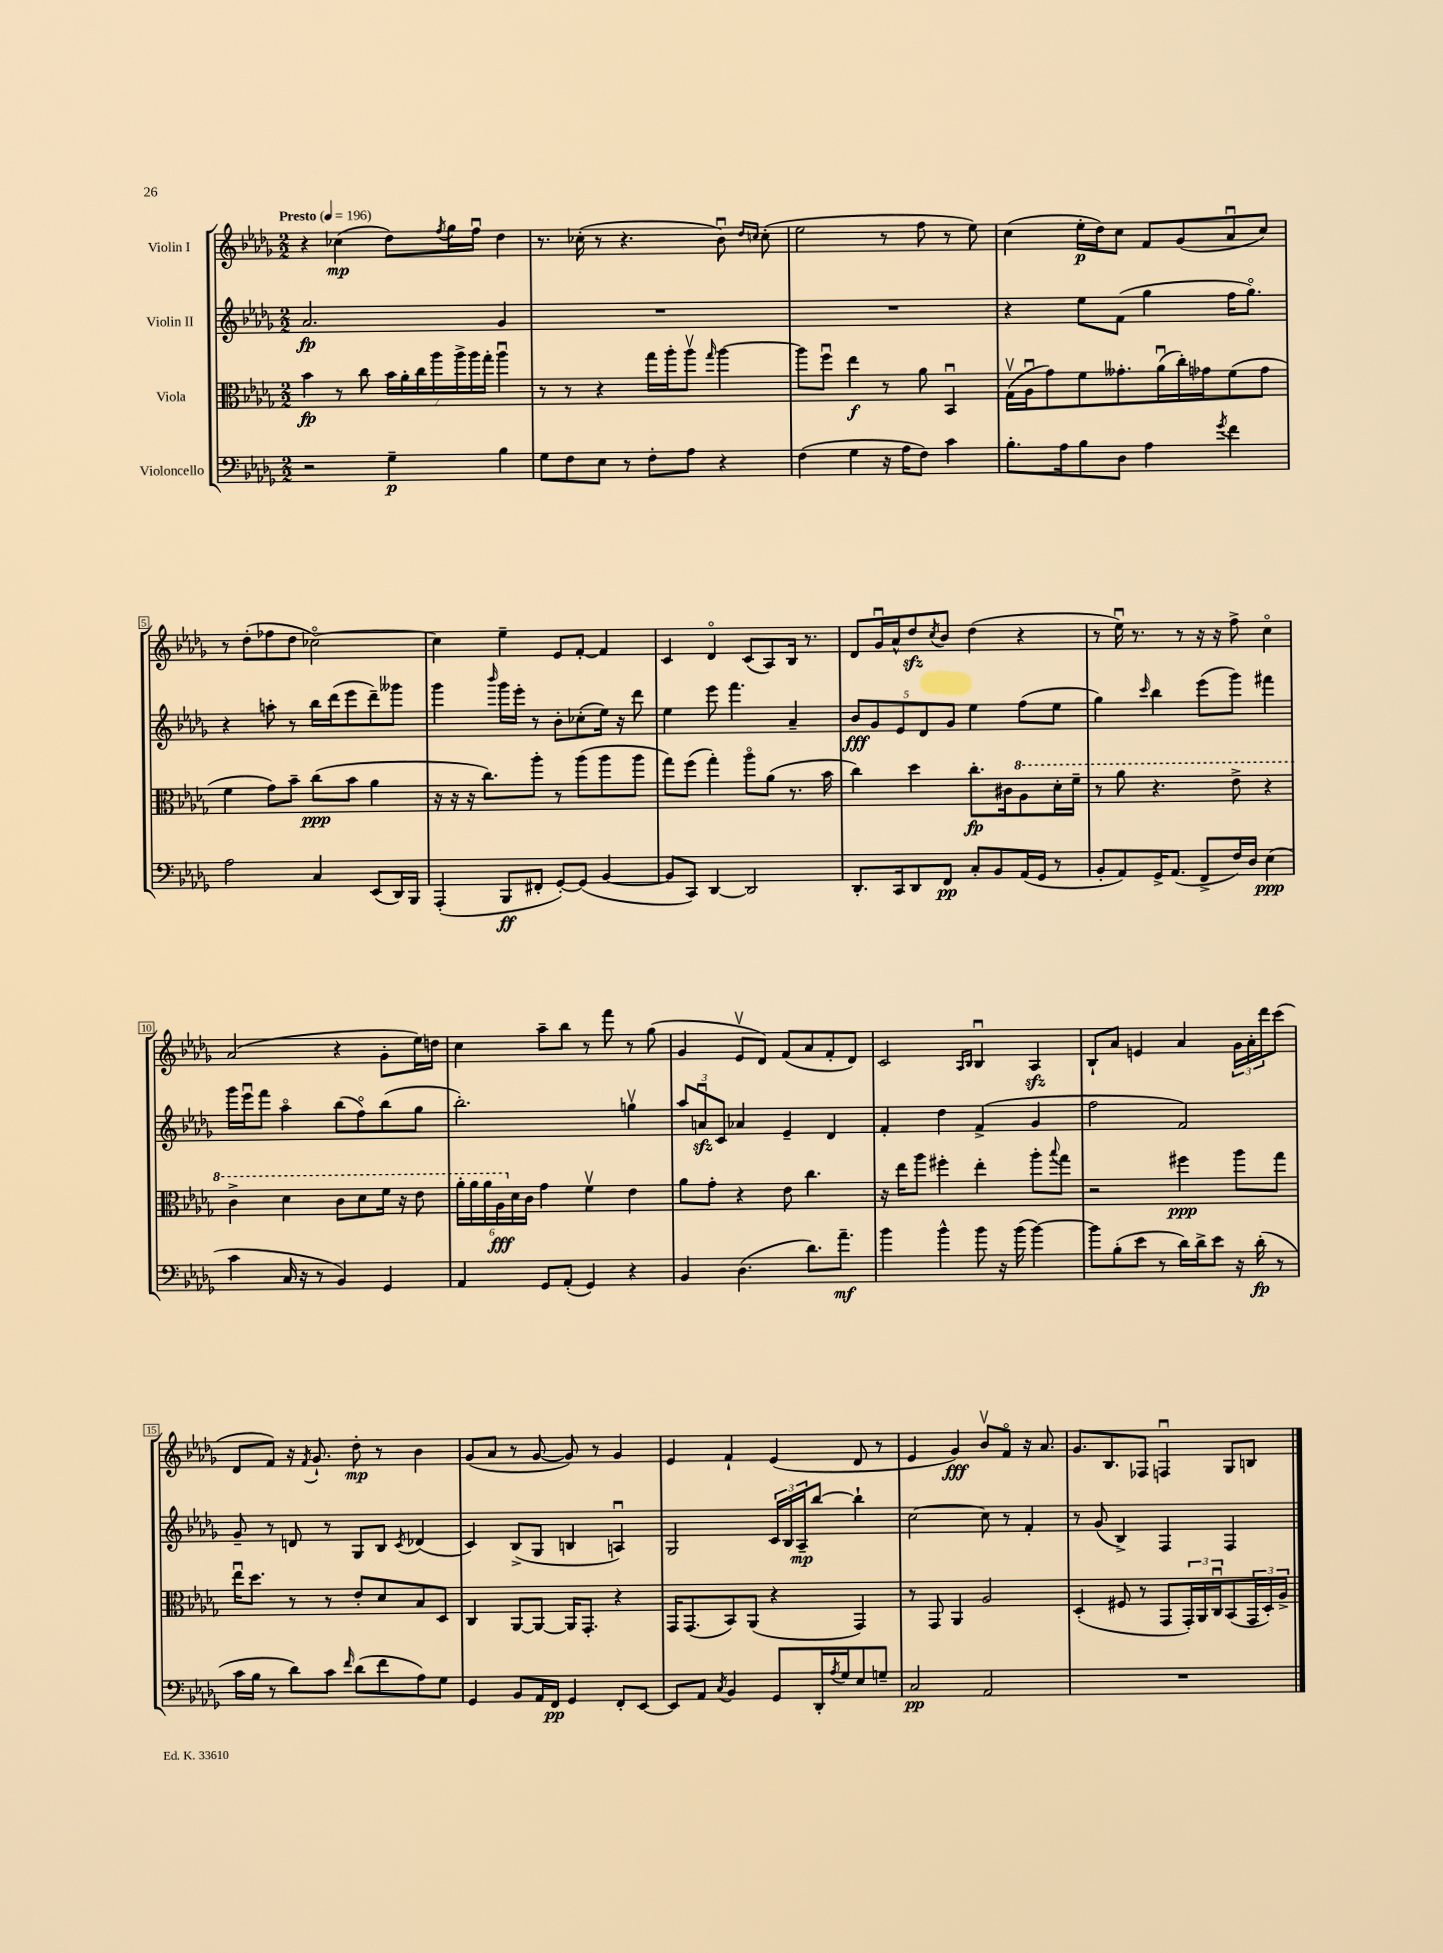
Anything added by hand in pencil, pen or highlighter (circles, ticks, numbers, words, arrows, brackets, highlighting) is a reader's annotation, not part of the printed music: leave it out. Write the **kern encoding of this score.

**kern	**dynam	**kern	**dynam	**kern	**dynam	**kern	**dynam
*part4	*part4	*part3	*part3	*part2	*part2	*part1	*part1
*staff4	*staff4	*staff3	*staff3	*staff2	*staff2	*staff1	*staff1
*I"Violoncello	*	*I"Viola	*	*I"Violin II	*	*I"Violin I	*
*clefF4	*	*clefC3	*	*clefG2	*	*clefG2	*
*k[b-e-a-d-g-]	*	*k[b-e-a-d-g-]	*	*k[b-e-a-d-g-]	*	*k[b-e-a-d-g-]	*
*M2/2	*	*M2/2	*	*M2/2	*	*M2/2	*
*MM196	*	*MM196	*	*MM196	*	*MM196	*
=1	=1	=1	=1	=1	=1	=1	=1
!	!	!	!	!	!	!LO:TX:a:B:t=Presto	!
2r	.	4b-\	fp	2.a-/	fp	4r	.
.	.	8r	.	.	.	(4cc-X\	mp
.	.	8cc\	.	.	.	.	.
4G-~\	p	28b-\LL	.	.	.	8dd-\L)	.
.	.	28a-'\	.	.	.	.	.
.	.	28cc\	.	.	.	.	.
.	.	28aa-\	.	.	.	.	.
.	.	.	.	.	.	8qff/	.
.	.	.	.	.	.	16gg-\L	.
.	.	28aa-^\	.	.	.	.	.
.	.	28aa-\	.	.	.	.	.
.	.	.	.	.	.	16ffu\JJ	.
.	.	28gg-'\JJ	.	.	.	.	.
4B-\	.	4aa-u\	.	4g-/	.	4dd-\	.
=2	=2	=2	=2	=2	=2	=2	=2
8G-\L	.	8r	.	1r	.	8.r	.
8F\	.	8r	.	.	.	.	.
.	.	.	.	.	.	(16cc-X'\	.
8E-\J	.	4r	.	.	.	8r	.
8r	.	.	.	.	.	4.r	.
8F'\L	.	16gg-\LL	.	.	.	.	.
.	.	16aa-'\J	.	.	.	.	.
8A-\J	.	8aa-v\J	.	.	.	.	.
.	.	16qqgg-/	.	.	.	.	.
4r	.	[4aa-\	.	.	.	8b-u\)	.
.	.	.	.	.	.	16qqdd-/LL	.
.	.	.	.	.	.	16qqccn/JJ	.
.	.	.	.	.	.	(8cc'\	.
=3	=3	=3	=3	=3	=3	=3	=3
(4F\	.	8aa-\L]	.	1r	.	2ee-\	.
.	.	8ffu\J	.	.	.	.	.
4G-\	.	4ee-\	f	.	.	.	.
16r	.	8r	.	.	.	8r	.
16A-\KL	.	.	.	.	.	.	.
8F\J)	.	8a-\	.	.	.	8ff\	.
4c\	.	4BB-u/	.	.	.	8r	.
.	.	.	.	.	.	8ee-\)	.
=4	=4	=4	=4	=4	=4	=4	=4
8.B-'\L	.	(16G-v\LL	.	4r	.	(4cc\	.
.	.	16A-u\J	.	.	.	.	.
.	.	8g-\)	.	.	.	.	.
16A-\k	.	.	.	.	.	.	.
8B-\	.	8f\	.	8ee-\L	.	16ee-'\LL	p
.	.	.	.	.	.	16dd-\J)	.
8D-\J	.	8.g--X'\	.	(8f\J	.	8cc\J	.
4A-\	.	.	.	4gg-\	.	8f/L	.
.	.	(16a-u\L	.	.	.	.	.
.	.	16cc'\)	.	.	.	(8g-/	.
.	.	16g-X\J	.	.	.	.	.
8qg-/	.	.	.	.	.	.	.
4f\	.	(8f\	.	16ff\KL	.	8a-u/	.
.	.	.	.	8.gg-\J)	.	.	.
.	.	8g-\J	.	.	.	8cc/J)	.
!!LO:LB:g=z
=5	=5	=5	=5	=5	=5	=5	=5
2A-\	.	4f\	.	4r	.	8r	.
.	.	.	.	.	.	(8dd-'\L	.
.	.	8g-\L)	.	8aan'\	.	8ff-X\	.
.	.	8b-~\J	.	8r	.	8dd-\J	.
4C/	.	(8cc\L	ppp	16bb-\LL	.	[2cc-X\)	.
.	.	.	.	(16ddd-\J	.	.	.
.	.	8b-\J	.	8eee-\	.	.	.
(8EE-/L	.	4a-\	.	8ddd-~\)	.	.	.
16DD-/L)	.	.	.	8ggg--X\J	.	.	.
16BBB-/JJ	.	.	.	.	.	.	.
=6	=6	=6	=6	=6	=6	=6	=6
(4AAA-'/	.	16r	.	4ggg-\	.	4cc-\]	.
.	.	16r	.	.	.	.	.
.	.	16r	.	.	.	.	.
.	.	8.cc\L)	.	.	.	.	.
.	.	.	.	16qqbbb-/	.	.	.
8BBB-/L	ff	.	.	16ggg-\LL	.	4ee-~\	.
.	.	.	.	16eee-'\JJ	.	.	.
8FF#X'/J	.	8aa-'\J	.	8r	.	.	.
[8GG-'/L)	.	8r	.	8b-'\L	.	8e-/L	.
(8GG-/J]	.	(8aa-\L	.	(8cc-X'\	.	[8f'/J	.
[4BB-/	.	8aa-\	.	16ee-\Jk)	.	4f/]	.
.	.	.	.	16r	.	.	.
.	.	8aa-\J	.	8ddd-\	.	.	.
=7	=7	=7	=7	=7	=7	=7	=7
8BB-/L]	.	8gg-\L)	.	4ee-\	.	4c/	.
8CC/J)	.	(8ff\J	.	.	.	.	.
[4DD-/	.	4gg-'\)	.	8eee-\	.	4d-/	.
.	.	.	.	4.fff\	.	.	.
2DD-/]	.	8aa-\L	.	.	.	(8c/L	.
.	.	(8a-\J	.	.	.	8A-/)	.
.	.	8.r	.	4a-~/	.	16B-/Jk	.
.	.	.	.	.	.	8.r	.
.	.	16b-\	.	.	.	.	.
=8	=8	=8	=8	=8	=8	=8	=8
8.DD-'/L	.	4cc\)	.	10b-/L	fff	8d-/L	.
.	.	.	.	10g-/	.	.	.
.	.	.	.	.	.	16g-u/L	.
16CC/k	.	.	.	.	.	16a-^^/J	.
.	.	.	.	10e-/	.	.	.
8DD-/	.	4dd-\	.	.	.	8dd-zz/	.
.	.	.	.	10d-/	.	.	.
.	.	.	.	.	.	8qcc/	.
8FF/J	pp	.	.	.	.	8b-/J	.
.	.	.	.	10g-/J	.	.	.
8C'/L	.	8.cc'\L	fp	4ee-\	.	(4dd-\	.
8BB-/	.	.	.	.	.	.	.
.	.	16c#X\k	.	.	.	.	.
*	*	*8va	*	*	*	*	*
(16AA-/L	.	8a-\	.	(8ff\L	.	4r	.
16GG-/JJ	.	.	.	.	.	.	.
8r	.	16dd-'\L	.	8ee-\J	.	.	.
.	.	16ff~\JJ	.	.	.	.	.
=9	=9	=9	=9	=9	=9	=9	=9
8BB-'/L	.	8r	.	4gg-\)	.	8r	.
8AA-/)	.	8aa-\	.	.	.	16ee-u\)	.
.	.	.	.	.	.	8.r	.
.	.	.	.	16qqccc/	.	.	.
16GG-^/K	.	4.r	.	4bb-\	.	.	.
(8.AA-/J	.	.	.	.	.	.	.
.	.	.	.	.	.	8r	.
8FF^/L	.	.	.	(8eee-\L	.	16r	.
.	.	.	.	.	.	16r	.
16F/L)	.	8ee-^\	.	8ggg-\J)	.	8ff^\	.
16D-/JJ	.	.	.	.	.	.	.
(4E-\	ppp	4r	.	4fff#X\	.	4cc\	.
!!LO:LB:g=z
=10	=10	=10	=10	=10	=10	=10	=10
4c\	.	4cc^\	.	16ggg-\LL	.	(2a-/	.
.	.	.	.	16eee-u\J	.	.	.
.	.	.	.	8fff\J	.	.	.
16C/	.	4dd-\	.	4aa-\	.	.	.
16r	.	.	.	.	.	.	.
8r	.	.	.	.	.	.	.
4BB-/)	.	8cc\L	.	(8bb-\L	.	4r	.
.	.	8dd-\	.	8ff\)	.	.	.
4GG-/	.	16ff\Jk	.	(8bb-\	.	8g-'\L	.
.	.	16r	.	.	.	.	.
.	.	8ee-\	.	8gg-\J	.	16ee-\L)	.
.	.	.	.	.	.	16ddn\JJ	.
=11	=11	=11	=11	=11	=11	=11	=11
4AA-/	.	24aa-'\LL	.	2.bb-'\)	.	4cc\	.
.	.	24aa-\	.	.	.	.	.
.	.	24aa-\	.	.	.	.	.
.	.	24a-\	fff	.	.	.	.
*	*	*X8va	*	*	*	*	*
.	.	24d-\	.	.	.	.	.
.	.	24c\JJ	.	.	.	.	.
8GG-/L	.	4g-\	.	.	.	8aa-~\L	.
(8AA-'/J	.	.	.	.	.	8bb-\J	.
4GG-/)	.	4fv\	.	.	.	8r	.
.	.	.	.	.	.	8fff\	.
4r	.	4e-\	.	4ggnv\	.	8r	.
.	.	.	.	.	.	(8gg-\	.
=12	=12	=12	=12	=12	=12	=12	=12
4BB-/	.	8a-\L	.	12aa-/L	.	4g-/	.
.	.	.	.	12anzzu/	.	.	.
.	.	8g-'\J	.	.	.	.	.
.	.	.	.	12c/J	.	.	.
(4.D-\	.	4r	.	4a-X/	.	8e-v/L	.
.	.	.	.	.	.	8d-/J)	.
.	.	8e-\	.	4e-~/	.	(8f/L	.
8.d-\L)	.	4.cc\	.	.	.	8a-/	.
.	.	.	.	4d-/	.	8f'/	.
8.a-~\J	mf	.	.	.	.	.	.
.	.	.	.	.	.	8d-/J)	.
=13	=13	=13	=13	=13	=13	=13	=13
4b-\	.	16r	.	4f'/	.	2c/	.
.	.	16ee-\KL	.	.	.	.	.
.	.	8aa-\J	.	.	.	.	.
4b-^^\	.	4ff#X'\	.	4dd-\	.	.	.
.	.	.	.	.	.	16qqA-/LL	.
.	.	.	.	.	.	16qqB-/JJ	.
8b-\	.	4ee-'\	.	(4f^/	.	4B-u/	.
16r	.	.	.	.	.	.	.
(16b-\	.	.	.	.	.	.	.
[4b-\)	.	8aa-'\L	.	4g-/	.	4A-zz/	.
.	.	8qqbb-/	.	.	.	.	.
.	.	8gg-\J	.	.	.	.	.
=14	=14	=14	=14	=14	=14	=14	=14
8b-\L]	.	2r	.	2ff\	.	8B-`/L	.
(8B-'\	.	.	.	.	.	8a-/J	.
8e-\J	.	.	.	.	.	4en/	.
8r	.	.	.	.	.	.	.
16d-\LL)	.	4ff#X\	ppp	2f/)	.	4a-/	.
16d-^\J	.	.	.	.	.	.	.
8e-\J	.	.	.	.	.	.	.
16r	.	8aa-\L	.	.	.	24g-\LL	.
.	.	.	.	.	.	24a-'\	.
(16d-'\	fp	.	.	.	.	.	.
.	.	.	.	.	.	24ddd-\J	.
8r	.	8gg-\J	.	.	.	(8ccc\J	.
!!LO:LB:g=z
=15	=15	=15	=15	=15	=15	=15	=15
16c\LL	.	16ee-u\KL	.	8g-~/	.	8d-/L	.
16B-\JJ	.	8.dd-\J	.	.	.	.	.
8r	.	.	.	8r	.	8f/J)	.
8d-\L)	.	8r	.	8dn/	.	16r	.
.	.	.	.	.	.	8qf/	.
.	.	.	.	.	.	8.g-`/	.
8c\J	.	8r	.	8r	.	.	.
16qqf/	.	.	.	.	.	.	.
(8d-\L	.	8e-'/L	.	8G-/L	.	8dd-'\	mp
8f\	.	8d-/	.	8B-/J	.	8r	.
.	.	.	.	8qc/	.	.	.
8A-\)	.	8B-/	.	(4d-X/	.	4b-\	.
8G-\J	.	8D-/J	.	.	.	.	.
=16	=16	=16	=16	=16	=16	=16	=16
4GG-/	.	4C/	.	4c/)	.	(8g-/L	.
.	.	.	.	.	.	8a-/J	.
8BB-/L	.	[8AA-/L	.	(8B-^/L	.	8r	.
16AA-/L	.	8AA-/J_	.	8G-/J	.	[8g-/	.
16FF/JJ	pp	.	.	.	.	.	.
4GG-/	.	16AA-/KL]	.	4Bn/	.	8g-/])	.
.	.	8.GG-'/J	.	.	.	.	.
.	.	.	.	.	.	8r	.
8FF'/L	.	4r	.	4Anu/)	.	4g-/	.
[8EE-/J	.	.	.	.	.	.	.
=17	=17	=17	=17	=17	=17	=17	=17
8EE-/L]	.	16GG-/KL	.	2G-/	.	4e-/	.
.	.	(8.GG-/	.	.	.	.	.
8AA-/J	.	.	.	.	.	.	.
8qC/	.	.	.	.	.	.	.
4BB-/	.	8BB-/)	.	.	.	4f`/	.
.	.	(8AA-/J	.	.	.	.	.
8GG-/L	.	4r	.	24c/LL	.	(4e-/	.
.	.	.	.	24B-/	.	.	.
.	.	.	.	24A-~/J	mp	.	.
16DD-'/L	.	.	.	[8bb-/J	.	.	.
8qA-/	.	.	.	.	.	.	.
16G-/J	.	.	.	.	.	.	.
8E-/	.	4GG-/)	.	4bb-`\]	.	8d-/	.
8Gn~/J	.	.	.	.	.	8r	.
=18	=18	=18	=18	=18	=18	=18	=18
2C/	pp	8r	.	[2cc\	.	4e-/	.
.	.	8GG-/	.	.	.	.	.
.	.	4AA-/	.	.	.	4g-/)	fff
2AA-/	.	2A-/	.	8cc\]	.	8b-v/L	.
.	.	.	.	8r	.	8f/J	.
.	.	.	.	4f'/	.	16r	.
.	.	.	.	.	.	8.a-/	.
=19	=19	=19	=19	=19	=19	=19	=19
1r	.	(4D-'/	.	8r	.	8.g-/L	.
.	.	.	.	(8g-/	.	.	.
.	.	.	.	.	.	8.B-/	.
.	.	8F#X/	.	4B-^/)	.	.	.
.	.	8r	.	.	.	8F-X/J	.
.	.	8GG-/L	.	4F/	.	4Fnu/	.
.	.	24GG-'/L)	.	.	.	.	.
.	.	24AA-/	.	.	.	.	.
.	.	24Cu/J	.	.	.	.	.
.	.	(8BB-/	.	4F/	.	8G-/L	.
.	.	24GG-/L	.	.	.	8Bn/J	.
.	.	24D-'/)	.	.	.	.	.
.	.	24A-^/JJ	.	.	.	.	.
==	==	==	==	==	==	==	==
*-	*-	*-	*-	*-	*-	*-	*-
